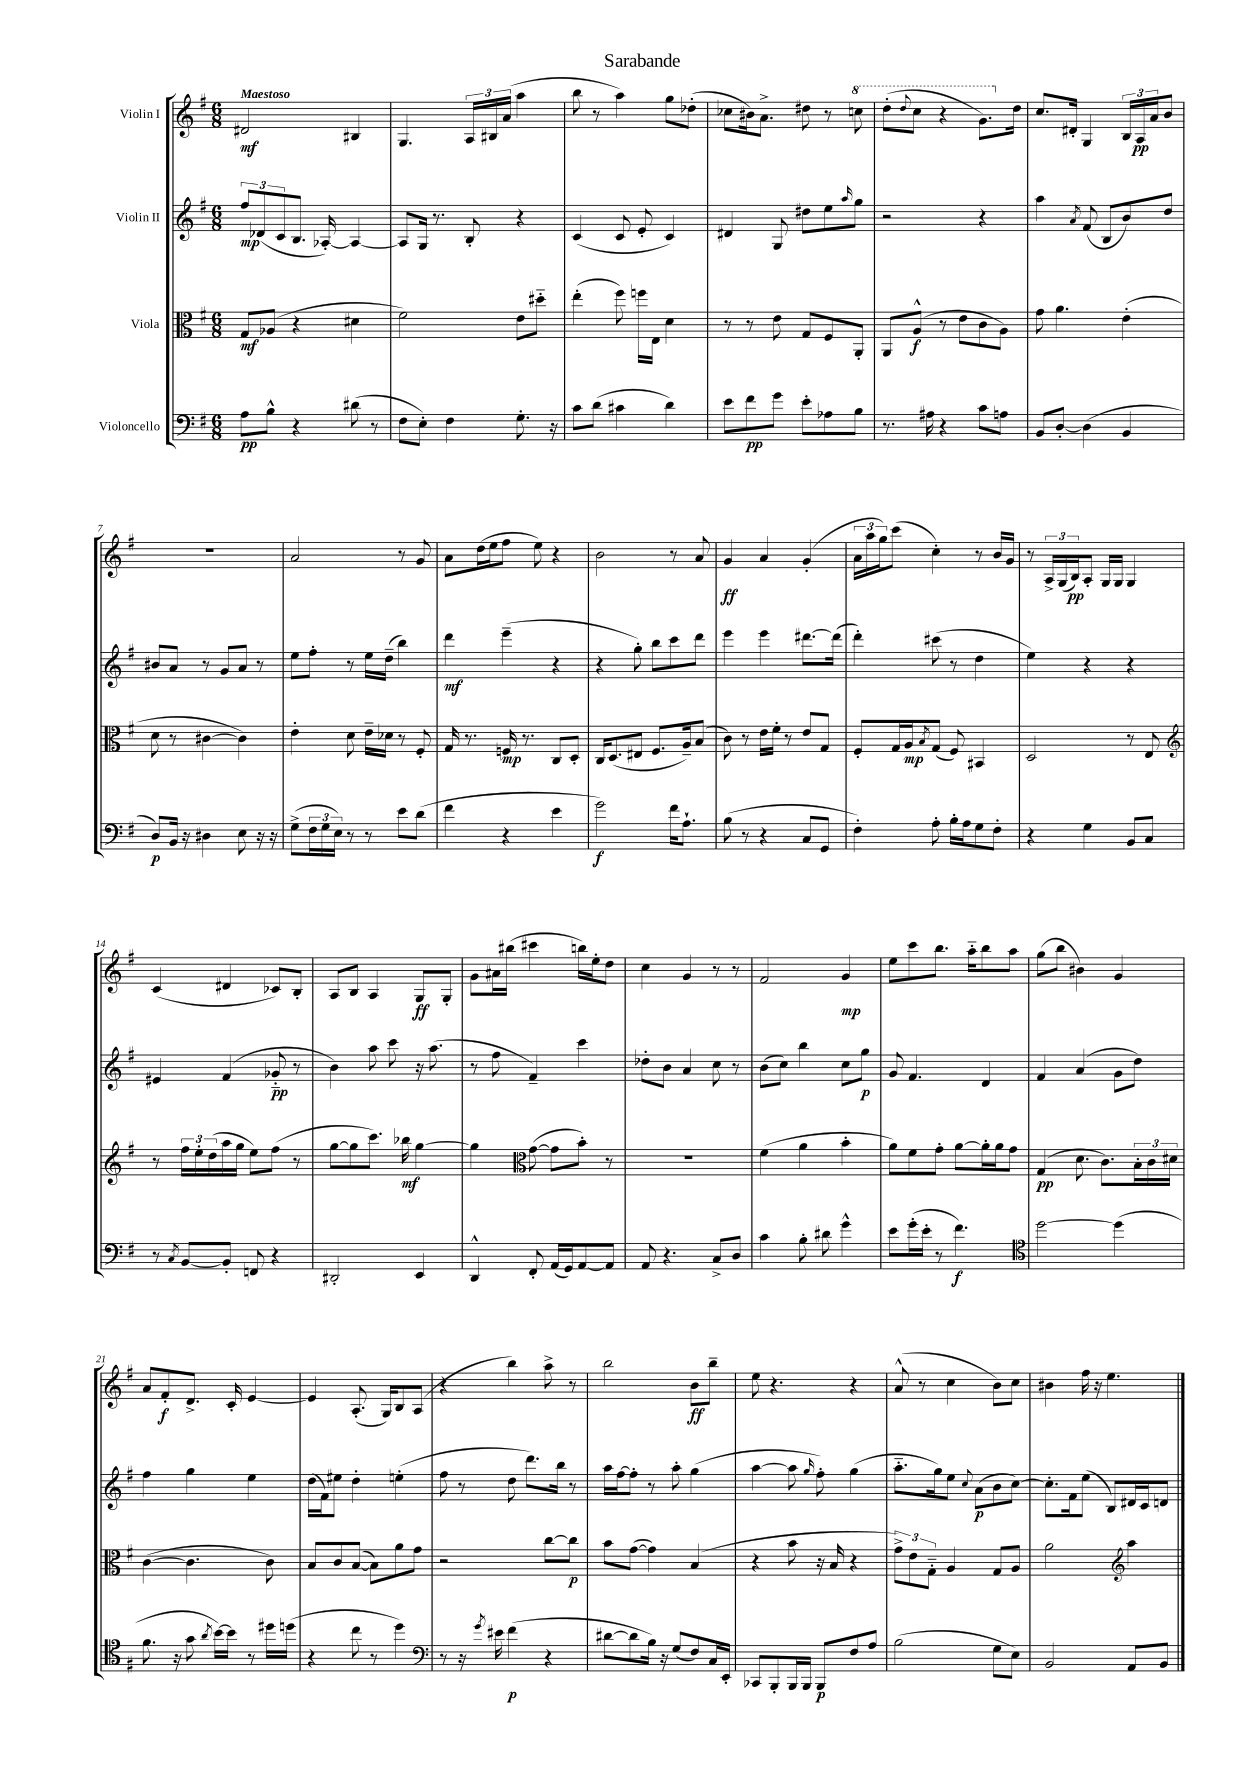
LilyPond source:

\header { title = "Sarabande" }
<<
\new StaffGroup <<
\new Staff = "s0" \with { instrumentName = "Violin I" } {
    \clef treble \key g \major \numericTimeSignature \time 6/8 \tempo "Maestoso"
    dis'2\mf bis4 |
    g4. \tuplet 3/2 { a16 bis16 a'16( } a''4 |
    b''8 r8 a''4) g''8 des''8-.( |
    ces''8 bis'16) a'8.-> dis''8 r8 \ottava #1 c'''!8 |
    d'''8-.( \appoggiatura { d'''8 } c'''8 r4 g''8.) \ottava #0 d''16 |
    c''8. dis'16-. g4 \tuplet 3/2 { b16 a16\pp a'16 } b'8 |
    R2. |
    a'2 r8 g'8 |
    a'8 d''16( e''16 fis''8 e''8) r4 |
    b'2 r8 a'8 |
    g'4\ff a'4 g'4-.( |
    \tuplet 3/2 { a'16 a''16 g''16) } c'''8( c''4-.) r8 b'16 g'16 |
    r8 \tuplet 3/2 { a16-> g16( b16\pp) } a8-. g16 g16 g4 |
    c'4( dis'4 ces'8) b8-. |
    a8 b8 a4 g8\ff g8-. |
    g'8 ais'16 bis''16( cis'''4 b''16) e''16-. d''8 |
    c''4 g'4 r8 r8 |
    fis'2 g'4\mp |
    e''8 c'''8 b''8. a''16-_ b''8 a''8 |
    g''8( b''8 bis'4) g'4 |
    a'8 fis'8-.\f d'8.-> c'16-. e'4~ |
    e'4 a8.-.( g16) b8 a8( |
    r4 b''4) a''8-> r8 |
    b''2 b'8\ff b''8-- |
    e''8 r4. r4 |
    a'8-^( r8 c''4 b'8) c''8 |
    bis'4 fis''16 r16 e''4. \bar "|." |
}
\new Staff = "s1" \with { instrumentName = "Violin II" } {
    \clef treble \key g \major \numericTimeSignature \time 6/8
    \tuplet 3/2 { fis''8\mp des'8( c'8 } b8. aes16~-.) aes4~ |
    aes8 g16 r8. b8-. r4 |
    c'4( c'8 e'8-. c'4) |
    dis'4 g8 dis''8 e''8 \grace { a''16 } g''8 |
    r2 r4 |
    a''4 \acciaccatura { a'8 } fis'8( b8 b'8) d''8 |
    bis'8 a'8 r8 g'8 a'8 r8 |
    e''8 fis''8-. r8 e''16 d''16--( b''4) |
    d'''4\mf e'''4--( r4 |
    r4 g''8-.) b''8 c'''8 d'''8 |
    e'''4 e'''4 dis'''8.~ dis'''16( |
    d'''4-.) cis'''8( r8 d''4 |
    e''4) r4 r4 |
    eis'4 fis'4( ges'8-_\pp r8 |
    b'4) a''8 c'''8 r16 a''8.( |
    r8 fis''8 fis'4--) c'''4 |
    des''8-. b'8 a'4 c''8 r8 |
    b'8( c''8) b''4 c''8 g''8\p |
    g'8 fis'4. d'4 |
    fis'4 a'4( g'8 d''8) |
    fis''4 g''4 e''4 |
    d''16( fis'16) eis''8 d''4-. e''4-.( |
    fis''8 r8 d''8 d'''8.) b''16 r8 |
    a''16 fis''16~ fis''8-. r8 a''8-. g''4( |
    a''4~ a''8 \grace { g''16 } fis''8-.) g''4( |
    a''8.-_ g''16) e''8 \appoggiatura { c''8 } a'8\p( b'8 c''8~) |
    c''8.-. fis'16 e''8( b8) dis'16 c'16 d'8 \bar "|." |
}
\new Staff = "s2" \with { instrumentName = "Viola" } {
    \clef alto \key g \major \numericTimeSignature \time 6/8
    g8\mf aes8( r4 dis'4 |
    fis'2) e'8 dis''8-_ |
    e''4-.( fis''8) f''16 e16 d'4 |
    r8 r8 e'8 g8 fis8 a,8-. |
    a,8 a8-^\f( r8 e'8 c'8 a8) |
    g'8 a'4. e'4-.( |
    d'8 r8 cis'4~ cis'4) |
    e'4-. d'8 e'16-- des'16 r8 fis8-. |
    g16 r8. f16\mp r8. c8 d8-. |
    c16 d8.( eis8 fis8. a16--) b8( |
    c'8) r8 e'16 fis'16-. r8 e'8 g8 |
    fis8-. g16 a16\mp \acciaccatura { b8 } g8( fis8) bis,4 |
    d2 r8 e8 |
    \clef treble r8 \tuplet 3/2 { fis''16 e''16-. d''16( } a''16 g''16 e''8) fis''8( r8 |
    g''8~ g''8 c'''8.) bes''16\mf g''4~ |
    g''4 \clef alto g'8~( g'8 b'8-.) r8 |
    R2. |
    fis'4( a'4 b'4-. |
    a'8) fis'8 g'8-. a'8~ a'16-. a'16 g'8 |
    g4\pp( d'8. c'8.) \tuplet 3/2 { b16-. c'16 dis'16 } |
    c'4~( c'4. c'8) |
    b8 c'8 b8~( b8) a'8 g'8 |
    r2 c''8~ c''8\p |
    b'8 g'8~( g'4) b4( |
    r4 b'8 r16 b16 r4 |
    \tuplet 3/2 { g'8->) e'8 g8-_ } a4 g8 a8 |
    a'2 \clef treble a''4 \bar "|." |
}
\new Staff = "s3" \with { instrumentName = "Violoncello" } {
    \clef bass \key g \major \numericTimeSignature \time 6/8
    a8\pp b8-^ r4 dis'8( r8 |
    fis8 e8-.) fis4 g8.-. r16 |
    c'8 d'8( cis'4 d'4) |
    e'8 fis'8\pp g'8 e'8-. aes8 b8 |
    r8. ais16 r4 c'8 a8 |
    b,8 d8~-. d4( b,4 |
    d8\p) b,16 r16 dis4 e8 r16 r16 |
    g8->( \tuplet 3/2 { fis16 g16 e16) } r8 r8 e'8 d'8( |
    fis'4 r4 e'4 |
    g'2\f) fis'16 a8.-! |
    b8( r8 r4 c8 g,8 |
    fis4-.) a8-. b16-. a16 g8 fis8-. |
    r4 g4 b,8 c8 |
    r8 \acciaccatura { c8 } b,8~ b,8-. f,8 r4 |
    dis,2-. e,4 |
    d,4-^ fis,8-. a,16( g,16) a,8~ a,8 |
    a,8 r4. c8-> d8 |
    c'4 b8-. dis'8 g'4-^ |
    e'8 g'16-.( e'16-. r8 fis'4.\f) |
    \clef tenor d''2~ d''4( |
    fis'8. r16 g'8 \acciaccatura { a'8 } b'16~) b'16 r8 dis''16 d''16( |
    r4 c''8 r8 d''4) |
    \clef bass r8 r16 \acciaccatura { g'8 } eis'16 fis'4\p( r4 |
    dis'8~ dis'8 b16) r16 g8( fis8) c16 e,16-. |
    ces,8 b,,8-. b,,16 b,,16 b,,8\p fis8 a8 |
    b2( g8 e8) |
    b,2 a,8 b,8 \bar "|." |
}
>>
>>
